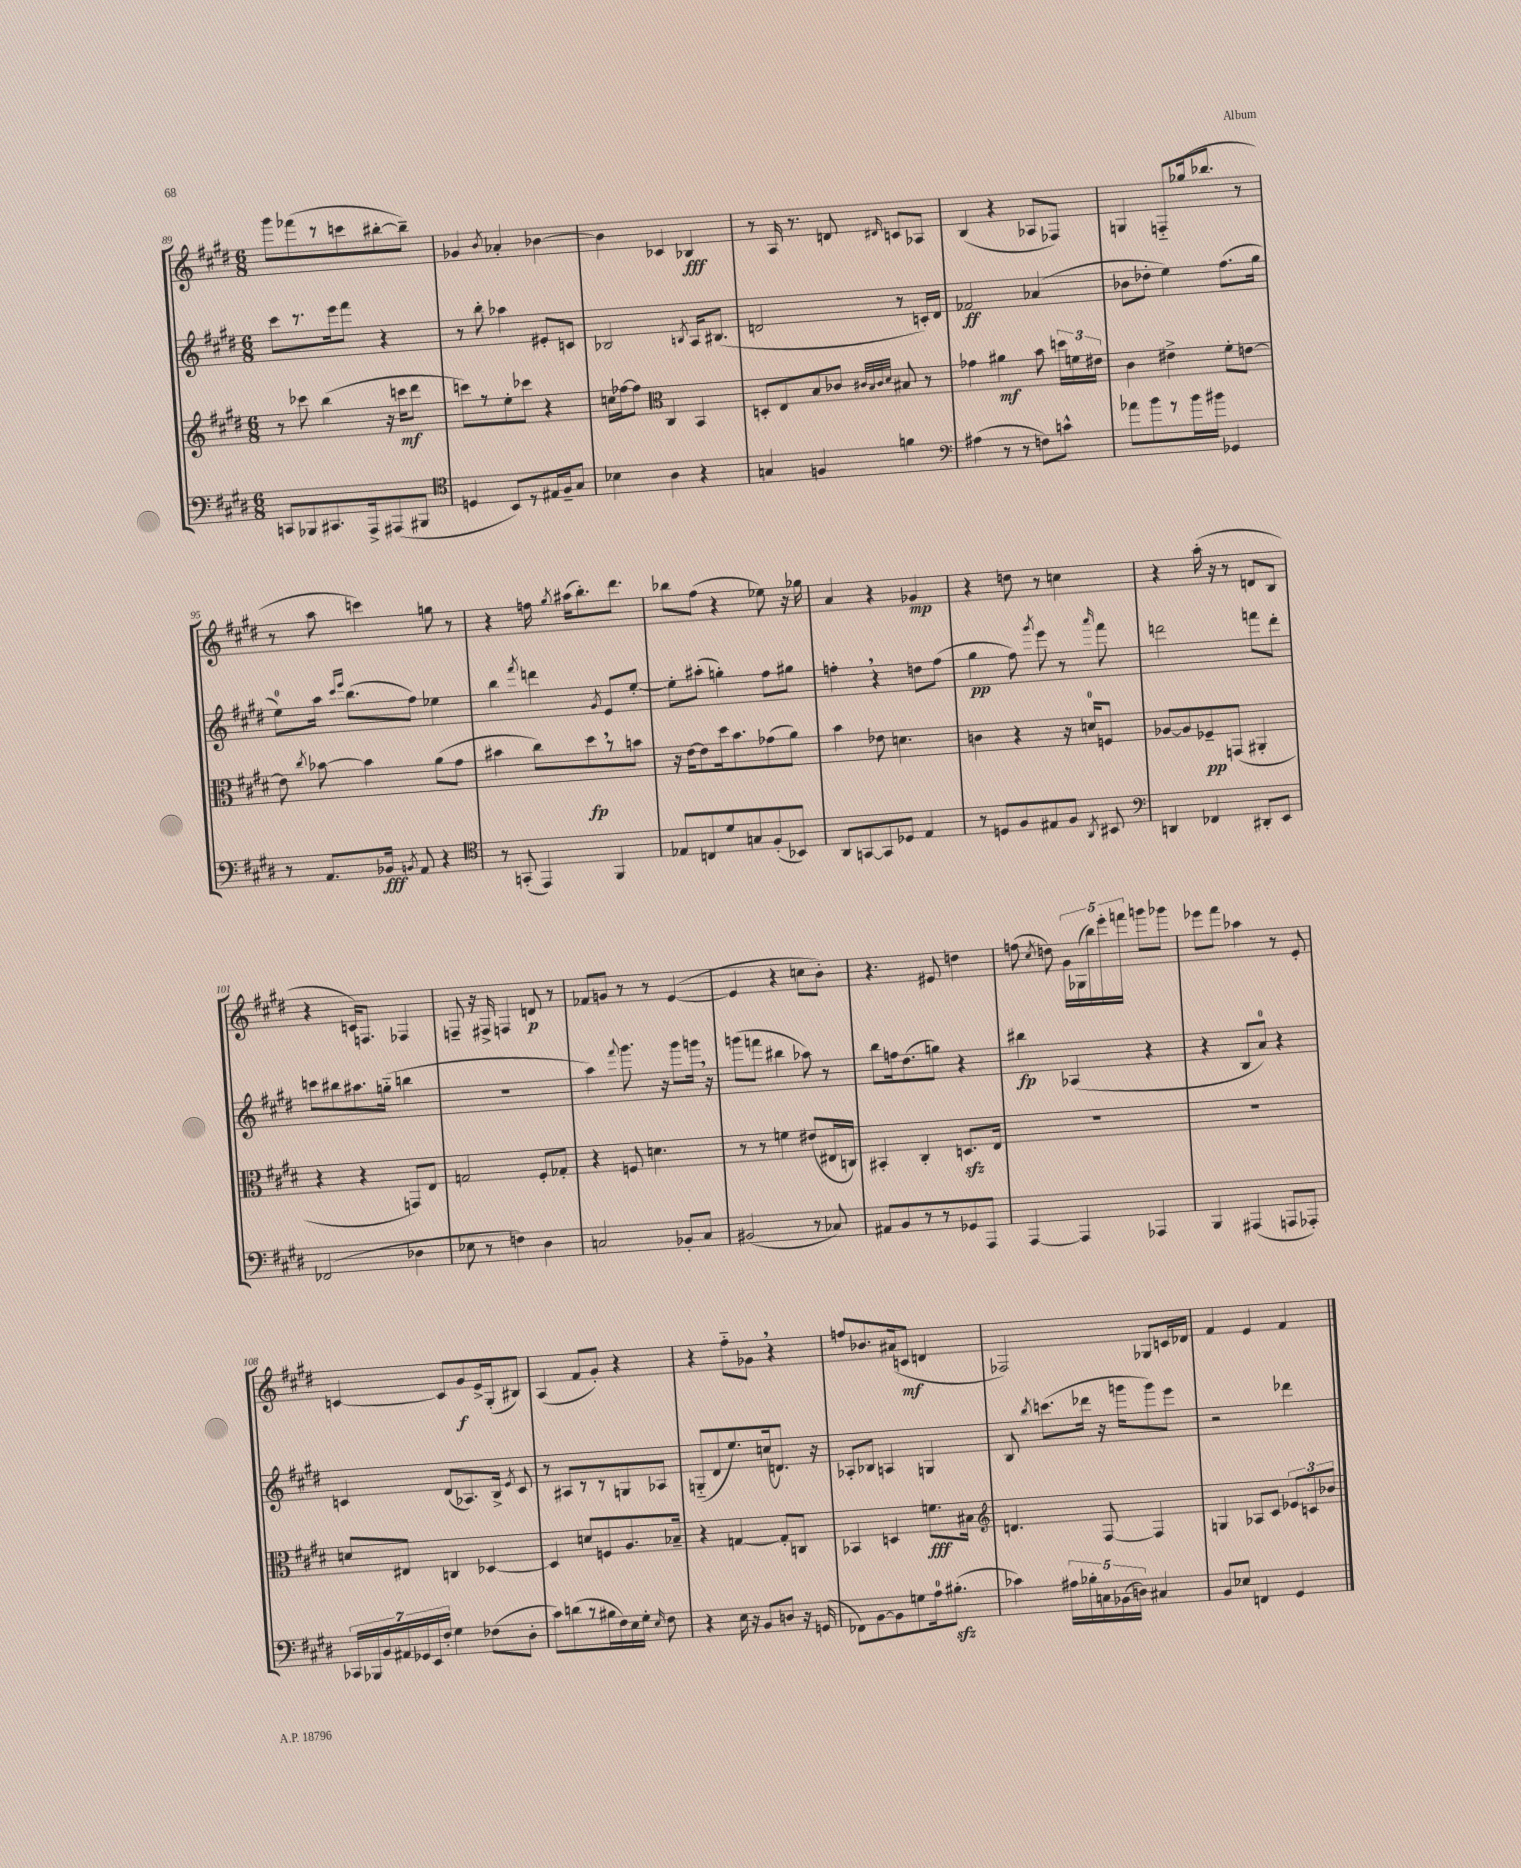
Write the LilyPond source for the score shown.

<<
\new StaffGroup <<
\new Staff = "s0" {
    \clef treble \key e \major \numericTimeSignature \time 6/8
    \autoBeamOff gis'''8[ fes'''8( r8 c'''8 bis''8~-. bis''8]--) |
    ges'4 \acciaccatura { b'8 } aes'4-. bes'4~ |
    bes'4 ces'4 bes4\fff |
    r8 a16 r8. d'8 \grace { dis'16 } c'8[ aes8] |
    b4( r4 aes8[ fes8]) |
    g4 f8[-_ ges''16( bes''8.] r8 |
    r8 a''8 c'''4) g''8 r8 |
    r4 f''16 \acciaccatura { gis''8 } ais''16[( b''8.-.) dis'''8.] |
    bes''8[ fis''8]( r4 ees''8) r16 ges''16 |
    a'4 r4 ges'4\mp |
    r4 d''8 r8 c''4 |
    r4 a''16-.( r16 r8 d'8[ b8] |
    r4 c'16[) f8.] fes4 |
    f8-- r16 fis16-> f4 d'8\p r8 |
    fes'8[ g'8] r8 r8 e'4~( |
    e'4 r4 c''8[ b'8]-.) |
    r4. eis'8 d''4 |
    f''8( \acciaccatura { cis''8 } d''8) \tuplet 5/4 { gis'16[ ges16( b''16) e'''16-. f'''16] } g'''8[ ges'''8] |
    ees'''8[ fis'''8] aes''4 r8 e'8-. |
    c'4~ c'8[ gis'8\f e'16-> gis16-.( bis8]) |
    a4( fis'8[ gis'8]-.) r4 |
    r4 fis''8[-_ ges'8] \breathe r4 |
    f''8[ bes'8. ais'16( c'8]\mf d'4 |
    fes2) ges8[ c'16 des'16] |
    fis'4 e'4 fis'4 \bar "|." |
}
\new Staff = "s1" {
    \clef treble \key e \major \numericTimeSignature \time 6/8
    \autoBeamOff cis'''8[ r8. e'''16 fis'''8] r4 |
    r8 b''8-. aes''4 eis'8[-. c'8] |
    bes2 \acciaccatura { b8 } a16[ bis8.]( |
    d'2 r8 c'16[-.) d'16] |
    fes'2\ff aes'4( |
    bes'8[ des''8]-. e''4) fis''8.[( gis''16] |
    e''8[-0) a''16] \grace { cis'''16[ e'''16] } b''8.[( fis''8]) ees''4 |
    b''4 \acciaccatura { fis'''8 } d'''4 \acciaccatura { gis'8 } e'8[ e''8]~-. |
    e''8[-. ais''8]-.( g''4-.) fis''8[ gis''8] |
    f''4-. \breathe r4 d''8[ f''8]( |
    gis''4\pp fis''8) \acciaccatura { gis'''8 } e'''8 r8 \grace { a'''16 } fis'''8 |
    d'''2 f'''8[ d'''8]-. |
    c'''8[ bis''8 ais''8. g''16]-_( b''4 |
    R2. |
    a''4) \appoggiatura { fis'''8 } gis'''8. r16 gis'''8[ g'''16] \breathe r16 |
    g'''8[( f'''8] bis''4 aes''8) r8 |
    b''8[ f''16 dis''8.( g''8]) r4 |
    bis''4\fp aes4( r4 |
    r4 b8[ a'8]-0) r4 |
    c'4 dis'8[( aes8.) b16]-> \acciaccatura { e'8 } c'8 |
    r8 ais8[ r8 r8 g8 aes8] |
    g8[-_( dis'8 e''8.) c''16( d'8.]) r16 |
    aes8[-. bes8] a4 g4 |
    b8 \acciaccatura { b''8 } c'''8.[( des'''16] r16 g'''16[ g'''8) e'''8] |
    r2 des'''4 \bar "|." |
}
\new Staff = "s2" {
    \clef treble \key e \major \numericTimeSignature \time 6/8
    \autoBeamOff r8 ces'''8 b''4( r16 c'''16[\mf dis'''8] |
    c'''8[) r8 e''8-. ces'''8] r4 |
    c''16[ fes''16~ fes''8] \clef alto cis4 b,4 |
    d8[-. e8 b8 ces'8] \grace { cis'32[ b32 cis'32 dis'32] } bis8 r8 |
    ges'4 ais'4\mf b'8 \tuplet 3/2 { d''16[ f'16 eis'16] } |
    cis'4 eis'4-> fis'8[-. e'8]~ |
    e'8 \acciaccatura { cis''8 } bes'8~ bes'4 a'8[( gis'8] |
    bis'4 cis''8[) dis''8\fp \breathe r8 b'8] |
    r16 e'16[~ e'8 dis''16 b'8. ges'8( a'8]) |
    b'4 ees'8 d'4. |
    c'4 r4 r16 d'16[-0 f8] |
    aes8[~ aes8 fes8--\pp g,8]( ais,4-. |
    r4 r4 g,8[) e8] |
    g2 fis8[-. ges8]-. |
    r4 f8 d'4. |
    r8 r8 f'4 eis'8[( eis16 c16]) |
    bis,4-. cis4-. d8.[\sfz e16] |
    R2. |
    R2. |
    d'8[ eis8] c4 des4~ |
    des4 d'8[ f8 a8. bes16]-- |
    r4 g4~ g8[-. c8] |
    bes,4 d4 f'8.[\fff bis16] |
    \clef treble d'4. fis8~ fis4 |
    g4 aes8[ cis'8] \tuplet 3/2 { ees'8[ c'8 bes'8] } \bar "|." |
}
\new Staff = "s3" {
    \clef bass \key e \major \numericTimeSignature \time 6/8
    \autoBeamOff c,8[ bes,,8 cis,8. a,,16-> ais,,8( bis,,8] |
    \clef tenor d4 b,8[) r8 eis16 fis16-- gis8] |
    bes4 a4 r4 |
    g4 f4 f'4 |
    \clef bass ais4( r8 r8 f8[) c'8]-^ |
    aes'8[ b'8 r8 b'16 bis'16] ges,4 |
    r8 a,8.[ bes,16]\fff \acciaccatura { b,8 } a,8 r4 |
    \clef tenor r8 g,8-.( e,4) fis,4 |
    ees8[ c8 dis'8 g8 fis8-.( bes,8]) |
    a,8[ g,8~ g,8 des8] e4 |
    r8 d8[ fis8 eis8 fis8] \acciaccatura { a,8 } bis,8 |
    \clef bass d,4 fes,4 dis,8[-. e,8] |
    fes,2( des4 |
    ees8 r8 f4) dis4 |
    c2 bes,8[-. c8] |
    bis,2( r8 ces8) |
    ais,8[ b,8 r8 r8 ges,8 a,,8] |
    a,,4~ a,,4 aes,,4 |
    b,,4 ais,,4( a,,8[ aes,,8]-.) |
    \tuplet 7/4 { ces,16[ bes,,16 b,16 ais,16 ges,16 e,16 fis16]-. } gis4 fes8[( dis8]-. |
    cis'8[) d'8( r8 bis16 fis16) e16 gis16]-. \grace { e16 } fis8 |
    r4 e16 r16 b,8[ d8] r16 g,16( |
    fes,8[) b,8~ b,8 g8 a16-0 bis8.]-.\sfz( |
    ces'4) \tuplet 5/4 { ais16[ bes16-. c16 bes,16( d16]) } cis4 |
    b,8[ ees8] f,4 gis,4 \bar "|." |
}
>>
>>
\layout { \context { \Score currentBarNumber = #89 } }
